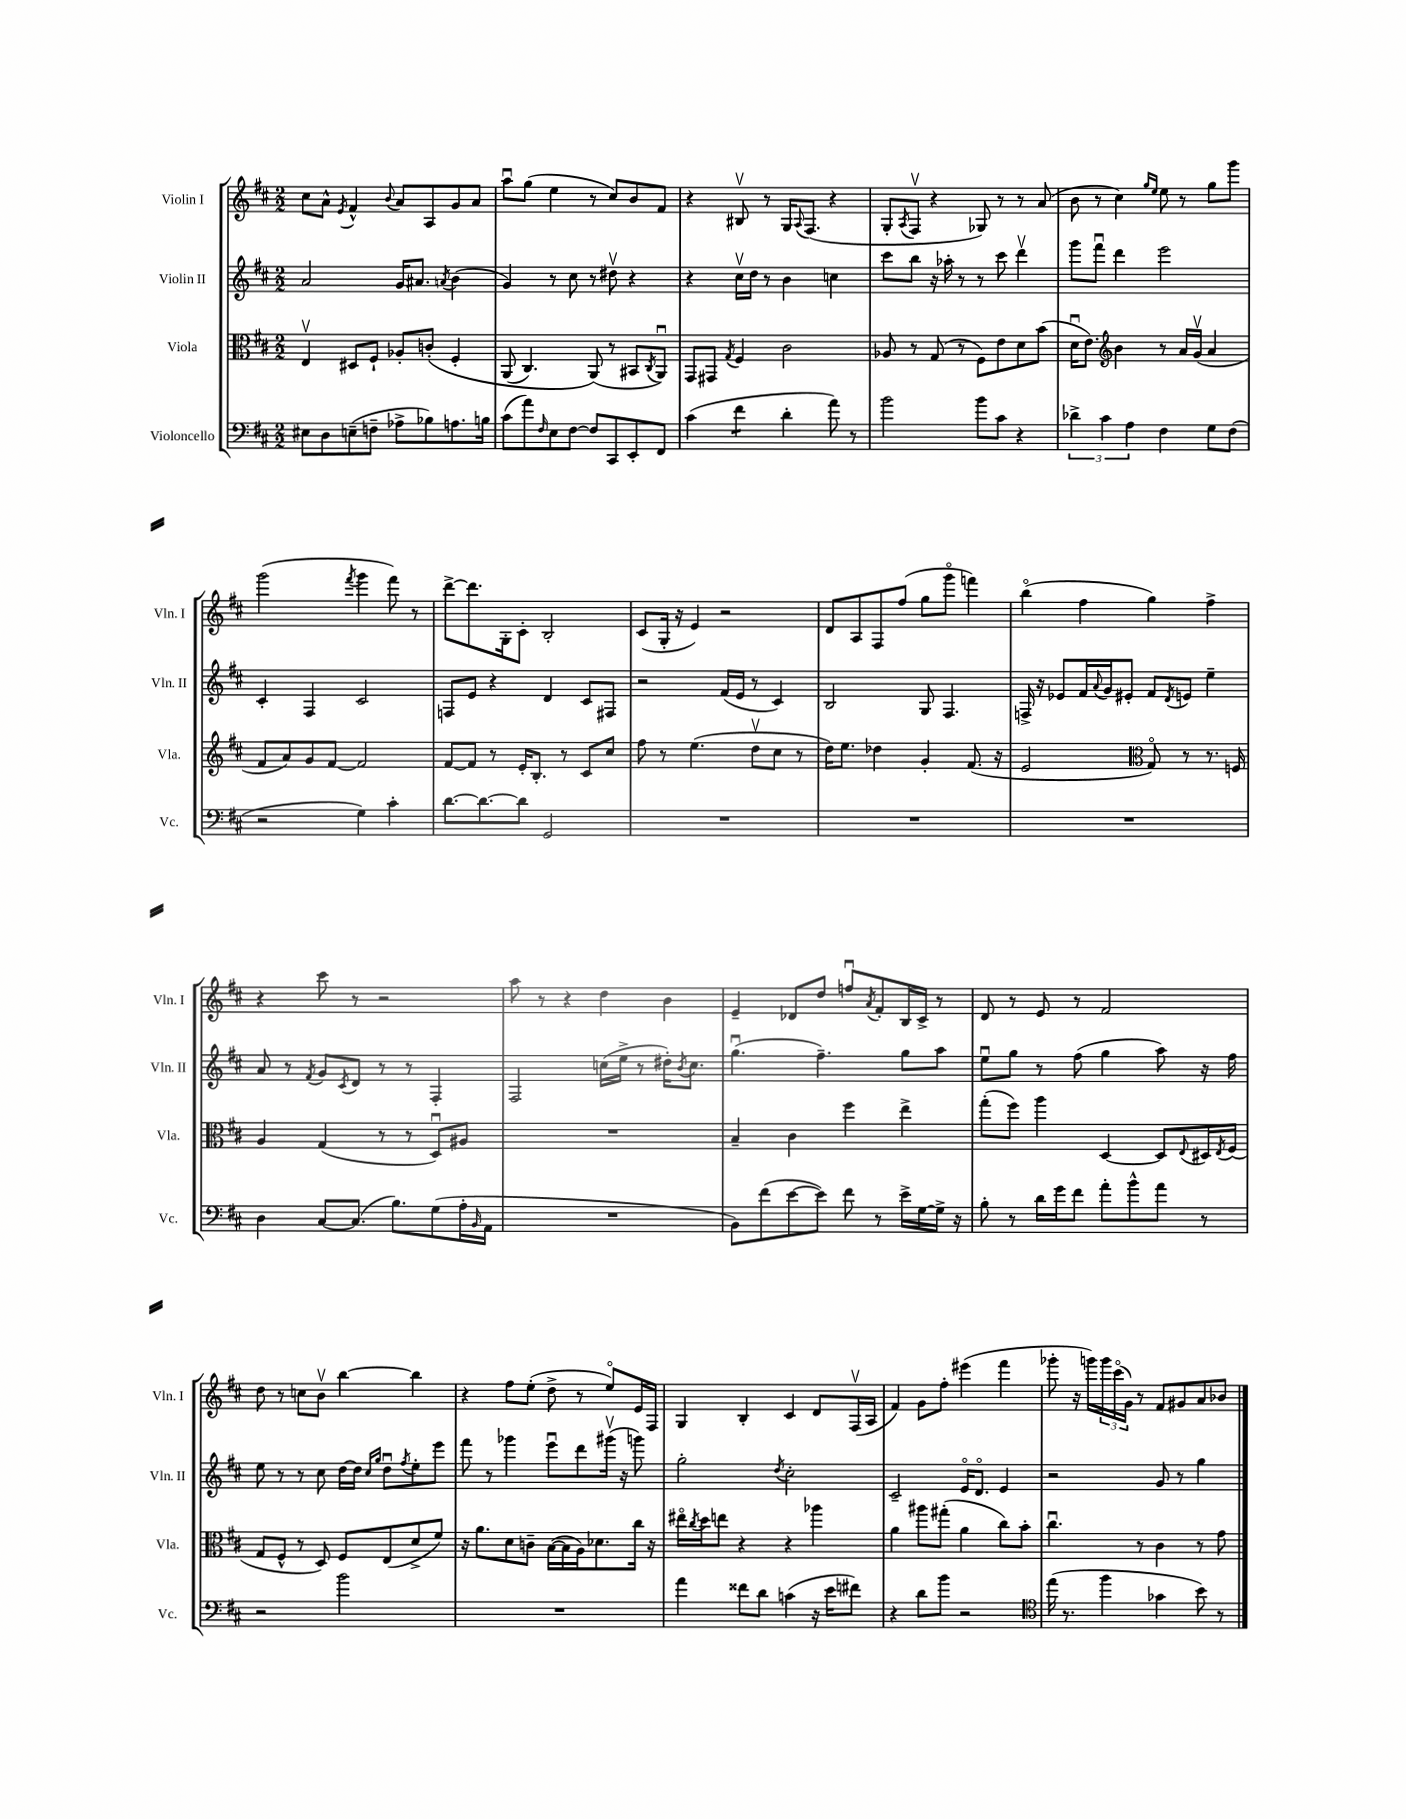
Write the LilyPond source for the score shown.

<<
\new StaffGroup <<
\new Staff = "s0" \with { instrumentName = "Violin I" shortInstrumentName = "Vln. I" } {
    \clef treble \key d \major \numericTimeSignature \time 2/2
    cis''8 a'8-^ \acciaccatura { e'8 } fis'4-^ \appoggiatura { b'8 } a'8 a8 g'8 a'8 |
    a''8\downbow g''8( e''4 r8 cis''8) b'8 fis'8 |
    r4 bis8\upbow r8 g16 \appoggiatura { a8 } fis8.( r4 |
    g8-. \acciaccatura { a8 } fis8\upbow r4 ges8) r8 r8 a'8( |
    b'8 r8 cis''4) \grace { g''16 e''16 } e''8 r8 g''8 g'''8 |
    g'''2( \acciaccatura { fis'''8 } g'''4 fis'''8) r8 |
    d'''8~-> d'''8. g16-. cis'8-. b2-. |
    cis'8( g16-. r16 e'4) r2 |
    d'8 a8 fis8 fis''8( g''8 g'''8\flageolet f'''4) |
    b''4\flageolet( fis''4 g''4) fis''4-> |
    r4 cis'''8 r8 r2 |
    a''8 r8 r4 d''4 b'4 |
    e'4-- des'8 d''8 f''8\downbow \acciaccatura { a'8 } fis'8-. b16 cis'16-> r8 |
    d'8 r8 e'8 r8 fis'2 |
    d''8 r8 c''8 b'8\upbow b''4~ b''4 |
    r4 fis''8 e''8-.( d''8-> r8 e''8\flageolet) e'16 fis16 |
    g4 b4-. cis'4 d'8 fis16\upbow( a16 |
    fis'4) g'8 fis''8-. eis'''4( fis'''4 |
    ges'''8-. r16 g'''16) \tuplet 3/2 { g'''16 cis'''16\flageolet( g'16) } r8 fis'8 gis'8 a'8 bes'8 \bar "|." |
}
\new Staff = "s1" \with { instrumentName = "Violin II" shortInstrumentName = "Vln. II" } {
    \clef treble \key d \major \numericTimeSignature \time 2/2
    a'2 g'16 ais'8. \acciaccatura { a'8 } b'4( |
    g'4) r8 cis''8 r8 dis''8\upbow r4 |
    r4 cis''16\upbow d''16 r8 b'4 c''4 |
    cis'''8 b''8 r16 aes''16-. r8 r8 cis'''8 d'''4\upbow |
    g'''8 fis'''8\downbow d'''4 e'''2 |
    cis'4-. fis4 cis'2 |
    f8 e'8 r4 d'4 cis'8 fis8 |
    r2 fis'16( e'16 r8 cis'4) |
    b2 g8 fis4. |
    f16-> r16 ees'8 fis'16 \appoggiatura { a'8 } g'16 eis'8-. fis'8 \acciaccatura { d'8 } e'8 e''4-- |
    a'8 r8 \acciaccatura { fis'8 } g'8 \acciaccatura { cis'8 } d'8 r8 r8 fis4-. |
    fis2 c''16( e''16-> r8 dis''16-.) \acciaccatura { b'8 } c''8. |
    g''4.\downbow( fis''4.--) g''8 a''8 |
    e''8\downbow g''8 r8 fis''8( g''4 a''8) r16 fis''16 |
    e''8 r8 r8 cis''8 d''16~ d''16 \grace { cis''16 g''16 } d''8\downbow \acciaccatura { fis''8 } e''8-. e'''8 |
    fis'''8 r8 ges'''4 e'''8\downbow d'''8 gis'''16\upbow( r16 g'''8) |
    g''2-. \acciaccatura { d''8 } cis''2-. |
    cis'2-- e'16\flageolet d'8.\flageolet e'4 |
    r2 g'8 r8 g''4 \bar "|." |
}
\new Staff = "s2" \with { instrumentName = "Viola" shortInstrumentName = "Vla." } {
    \clef alto \key d \major \numericTimeSignature \time 2/2
    e4\upbow dis8 fis8-! aes8-. c'8-.\( fis4-. |
    a,8( cis4.) a,8(\) r8 bis,8 \acciaccatura { cis8 } a,8\downbow) |
    g,8 gis,8 \acciaccatura { g8 } fis4 cis'2 |
    aes8 r8 g8( r8 fis8) e'8 d'8 b'8( |
    d'16\downbow e'8.) \clef treble b'4 r8 a'16 g'16\upbow( a'4 |
    fis'8 a'8) g'8 fis'8~ fis'2 |
    fis'8~ fis'8 r8 e'16-. b8.-. r8 cis'8 cis''8 |
    fis''8 r8 e''4.( d''8\upbow cis''8 r8 |
    d''16) e''8. des''4 g'4-. fis'8.( r16 |
    e'2 \clef alto g8\flageolet) r8 r8. f16 |
    a4 g4( r8 r8 d8\downbow) ais8 |
    R1 |
    b4-- cis'4 fis''4 e''4-> |
    g''8-.( fis''8) a''4 d4~ d8 \appoggiatura { e8 } dis16 \acciaccatura { e8 } fis16( |
    g8 fis8-^ r8 d8) fis8 e8( d'8-> fis'8) |
    r16 a'8. d'8 c'8-- b16~( b16 a16) des'8. cis''16 r16 |
    eis''16\flageolet \acciaccatura { cis''8 } d''16 e''8 r4 r4 aes''4 |
    a'4 ais''8 gis''8-.( a'4 cis''8) b'8-. |
    cis''4.\downbow r8 cis'4 r8 g'8 \bar "|." |
}
\new Staff = "s3" \with { instrumentName = "Violoncello" shortInstrumentName = "Vc." } {
    \clef bass \key d \major \numericTimeSignature \time 2/2
    eis8 d8 e8--( f8-- aes8-> bes8) a8. b16 |
    cis'8( a'8) \grace { fis16 } e8 fis8~ fis8 cis,8 e,8-. fis,8 |
    cis'4( fis'4:8 d'4-. a'8) r8 |
    b'2 b'8 cis'8 r4 |
    \tuplet 3/2 { des'4-> cis'4 a4 } fis4 g8 fis8( |
    r2 g4) cis'4-. |
    d'8.~ d'8.~ d'8 g,2 |
    R1 |
    R1 |
    R1 |
    d4 cis8~ cis8.( b8.) g8( a16-. \grace { b,16 } a,16 |
    R1 |
    b,8) fis'8( e'8~ e'8) fis'8 r8 e'16-> g16~ g16-> r16 |
    b8-. r8 d'16 g'16 fis'8 a'8-. b'8-^ a'8 r8 |
    r2 b'2 |
    R1 |
    a'4 fisis'8 d'8 c'4( r16 e'16 fis'8) |
    r4 d'8 b'8 r2 |
    \clef tenor e''16( r8. fis''4 ges'4 b'8) r8 \bar "|." |
}
>>
>>
\layout { \context { \Score \remove "Bar_number_engraver" } }
